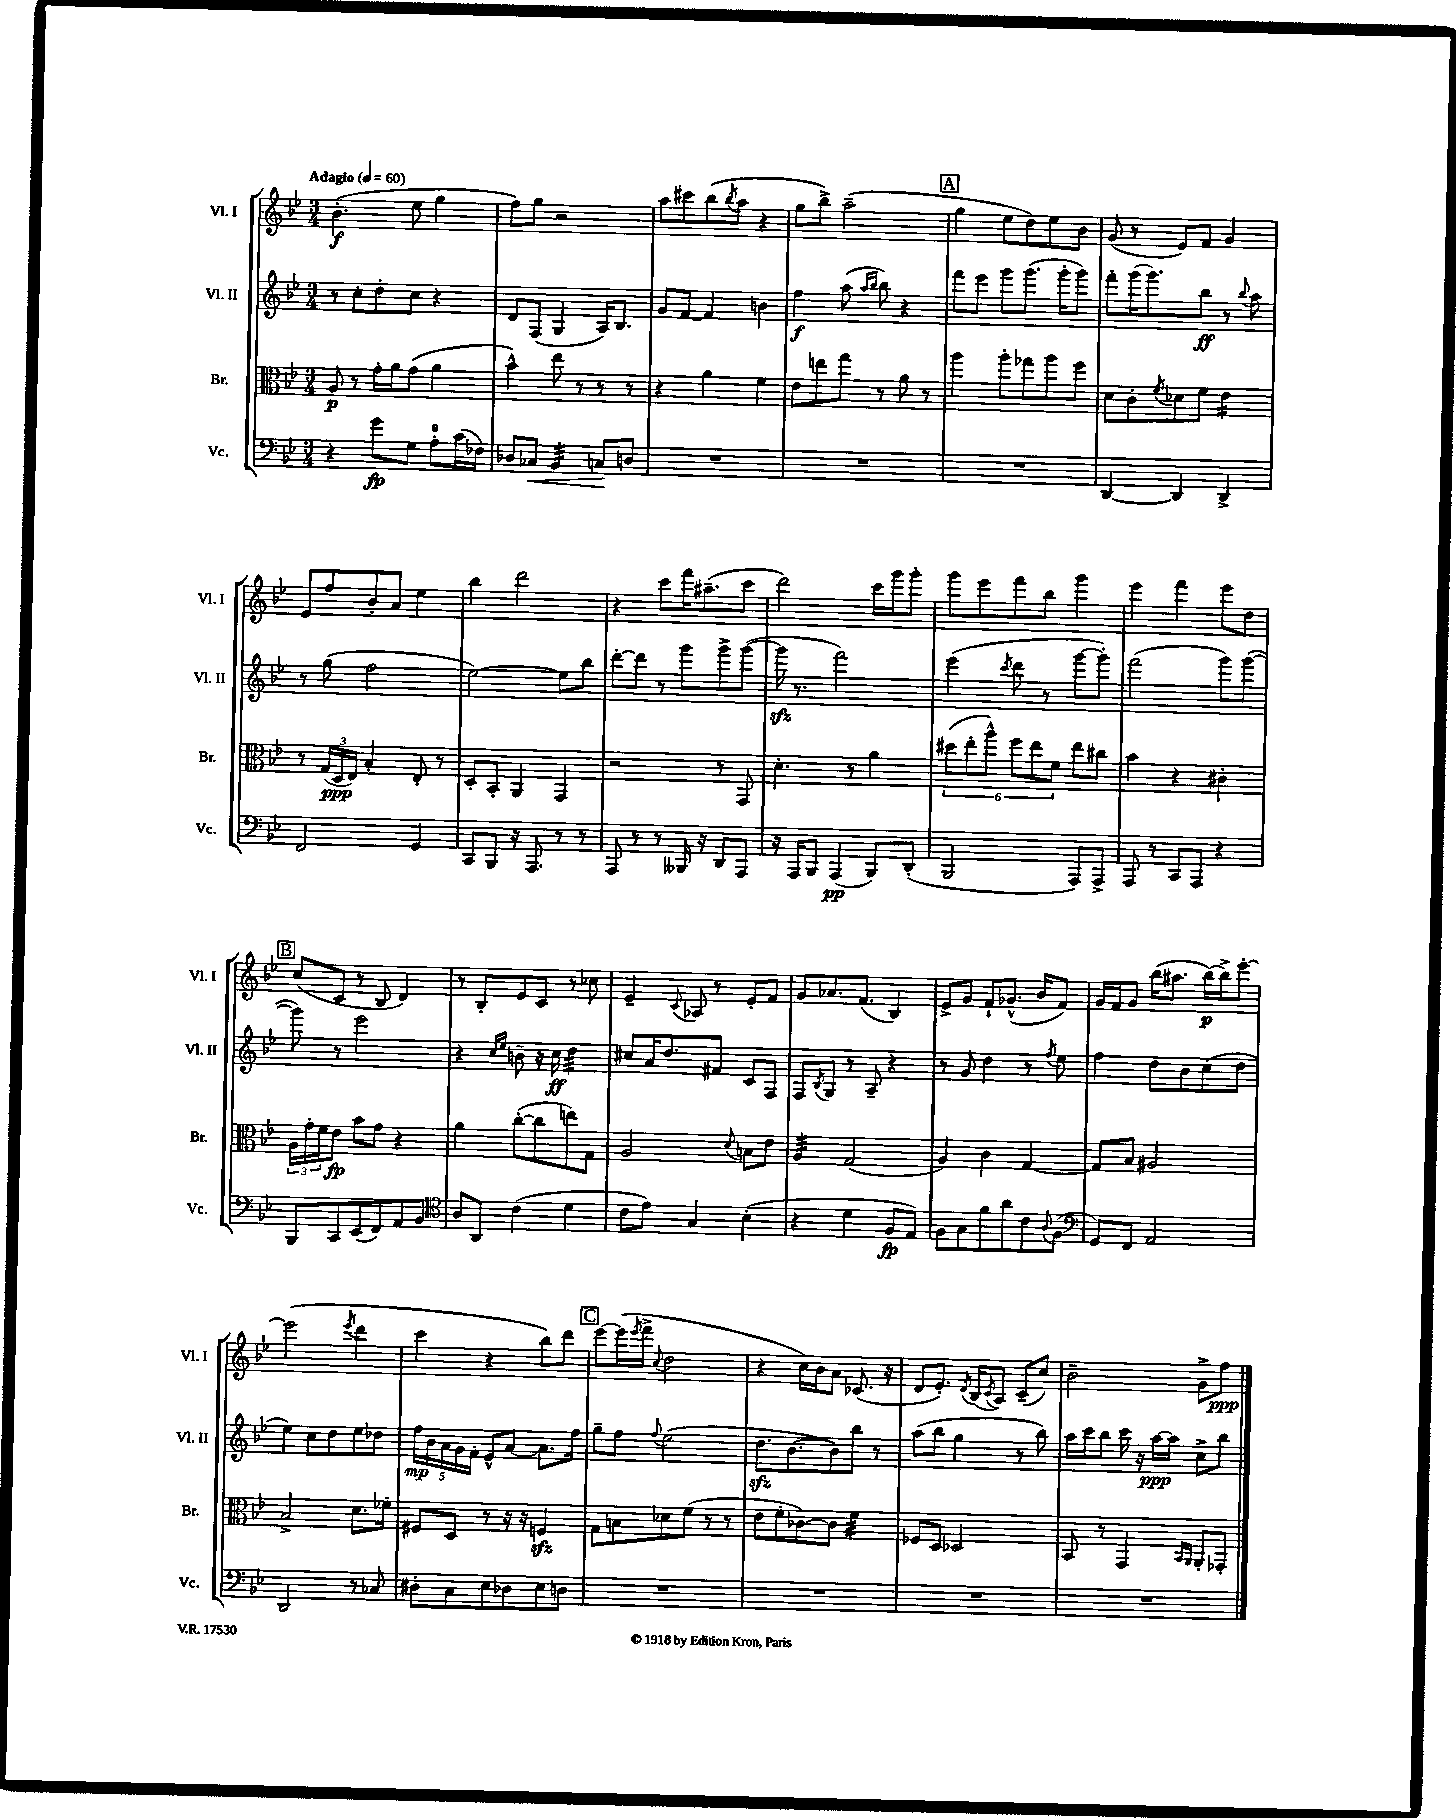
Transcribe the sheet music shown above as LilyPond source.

<<
\new StaffGroup <<
\new Staff = "s0" \with { instrumentName = "Vl. I" shortInstrumentName = "Vl. I" } {
    \clef treble \key bes \major \numericTimeSignature \time 3/4 \tempo "Adagio" 4 = 60
    bes'4.-.\f( ees''8 g''4 |
    f''8) g''8 r2 |
    a''8 cis'''8 bes''8( \acciaccatura { bes''8 } a''8 r4 |
    g''8 bes''8->) a''2--( |
    \mark \markup { \box "A" } g''4 ees''8 d''8) ees''8 bes'8 |
    g'8( r8 ees'8) f'8 g'4 |
    ees'8 f''8 bes'8-. a'8 ees''4 |
    bes''4 d'''2 |
    r4 c'''8 f'''16 ais''8.--( c'''8 |
    d'''2) c'''16 g'''16 g'''8-. |
    g'''8 ees'''8 f'''8 bes''8 g'''4 |
    ees'''4 f'''4 ees'''8 d''8 |
    \mark \markup { \box "B" } c''8( c'8 r8 bes8 d'4) |
    r8 bes8-. ees'8 c'8 r8 ces''8 |
    ees'4-- \appoggiatura { c'8 } aes8 r8 ees'8-. f'8 |
    g'8 aes'8. f'8.( bes4) |
    ees'8-> g'8 f'8-! ges'8.-^( bes'16 f'8) |
    g'16 f'16 g'8 bes''16( ais''8. bes''16~\p) bes''16-> ees'''8~-. |
    ees'''2( \acciaccatura { ees'''8 } d'''4 |
    c'''4 r4 bes''8) d'''8 |
    \mark \markup { \box "C" } ees'''8~ ees'''16( \acciaccatura { ees'''8 } f'''16-> \appoggiatura { c''8 } d''2 |
    r4 c''16) bes'16 a'8 ces'8.( r16 |
    d'8 ees'8.-.) \acciaccatura { d'8 } bes16( \acciaccatura { c'8 } a8) c'8--( c''8) |
    bes'2-- g'8-> f''8\ppp \bar "|." |
}
\new Staff = "s1" \with { instrumentName = "Vl. II" shortInstrumentName = "Vl. II" } {
    \clef treble \key bes \major \numericTimeSignature \time 3/4
    r8 c''8-. d''8-. c''8 r4 |
    d'8 f8( g4 a16) bes8. |
    g'8 f'8~ f'4 b'4 |
    f''4\f a''8( \grace { a''16 bes''16 } bes''8) r4 |
    \mark \markup { \box "A" } f'''8 ees'''8 g'''8 g'''8.( g'''16-. g'''8) |
    f'''8-. g'''16( g'''8.) bes''8\ff r8 \appoggiatura { bes''8 } a''8 |
    r8 g''8( f''2 |
    ees''2~) ees''8 bes''8 |
    d'''8~-. d'''8 r8 g'''8 g'''8-> g'''8~( |
    g'''16\sfz r8. f'''2) |
    ees'''4( \acciaccatura { c'''8 } d'''8 r8 g'''8~ g'''8-.) |
    f'''2( g'''8) g'''8~( |
    \mark \markup { \box "B" } g'''8) r8 ees'''2 |
    r4 \grace { c''16 ees''16 } b'8-- r16 c''16\ff d''4:32 |
    cis''8 a'16 d''8. fis'8 c'8 f8 |
    f8 \acciaccatura { bes8 } g8 r8 a8-- r4 |
    r8 g'8 d''4 r8 \acciaccatura { f''8 } ees''8 |
    f''4 d''8 bes'8 c''8( d''8 |
    ees''4) c''8 d''8 ees''8 des''8 |
    \tuplet 5/4 { f''16\mp bes'16 a'16 g'16 f'16-. } ees'8-^ a'8~ a'8. f''16 |
    \mark \markup { \box "C" } g''8-- f''8 \appoggiatura { f''8 } ees''2( |
    d''8.\sfz bes'8.~ bes'8) bes''8 r8 |
    a''8( bes''8 g''4 r8 bes''8) |
    a''16 c'''16 bes''8 c'''16 r16 a''16~\ppp a''16 c''8-> bes''8 \bar "|." |
}
\new Staff = "s2" \with { instrumentName = "Br." shortInstrumentName = "Br." } {
    \clef alto \key bes \major \numericTimeSignature \time 3/4
    a8\p r8 g'16-. a'16 g'8( a'4 |
    bes'4-^) ees''8 r8 r8 r8 |
    r4 a'4 f'4 |
    ees'8 e''8 g''8 r8 a'8 r8 |
    \mark \markup { \box "A" } a''4 a''8-. ges''8 a''8 f''8 |
    d'8 c'8-. \acciaccatura { f'8 } des'8 f'8 ees'4:16 |
    r8 \tuplet 3/2 { g16( d16\ppp ees16) } bes4-. ees8-. r8 |
    d8-. bes,8-. a,4 g,4 |
    r2 r8 g,8 |
    d'4.-. r8 a'4 |
    \tuplet 6/4 { dis''8( ees''8-. a''8-^) f''8 ees''8 f'8 } ees''8 cis''8 |
    bes'4 r4 cis'4-. |
    \mark \markup { \box "B" } \tuplet 3/2 { a16 g'16-. f'16 } ees'8\fp bes'8 g'8 r4 |
    a'4 c''8~-.( c''8 e''8) g8 |
    a2 \appoggiatura { d'8 } b8 ees'8 |
    a4:32 g2( |
    a4) c'4 g4~ |
    g8 bes8 ais2 |
    bes2-> d'8. fes'16-. |
    fis8 d8 r8 r16 r16 f4\sfz |
    \mark \markup { \box "C" } g8 b8 des'8 f'8( r8 r8 |
    ees'8 f'8-. ces'8~) ces'8 f'4:32 |
    fes8 d8 des2 |
    bes,8 r8 g,4 \grace { bes,16 a,16 } a,8-. ges,8-. \bar "|." |
}
\new Staff = "s3" \with { instrumentName = "Vc." shortInstrumentName = "Vc." } {
    \clef bass \key bes \major \numericTimeSignature \time 3/4
    r4 g'8\fp g8 a8-0-. c'16( fes16) |
    des8 ces8\< bes,4:32 c8\! d8 |
    R2. |
    R2. |
    \mark \markup { \box "A" } R2. |
    d,4~ d,4 d,4-> |
    f,2 g,4 |
    c,8 bes,,8 r16 a,,8. r8 r8 |
    a,,8 r8 r8 beses,,16 r16 d,8 a,,8 |
    r16 a,,16 bes,,8 a,,4\pp( bes,,8) d,8-.( |
    bes,,2 a,,8) a,,8-> |
    a,,8 r8 c,8 a,,8 r4 |
    \mark \markup { \box "B" } bes,,8 c,8 ees,8( f,8) a,8 bes,8 |
    \clef tenor a8 a,8 c'4( d'4 |
    c'8 ees'8) g4 bes4-.( |
    r4 d'4 f8\fp ees8) |
    f8 g8 f'8 a'8 c'8 \appoggiatura { a8 } f8( |
    \clef bass g,8) f,8 a,2 |
    d,2 r8 ces8 |
    dis8-. c8 ees8 des8 ees8 d8 |
    \mark \markup { \box "C" } R2. |
    R2. |
    R2. |
    R2. \bar "|." |
}
>>
>>
\layout { \context { \Score \remove "Bar_number_engraver" } }
